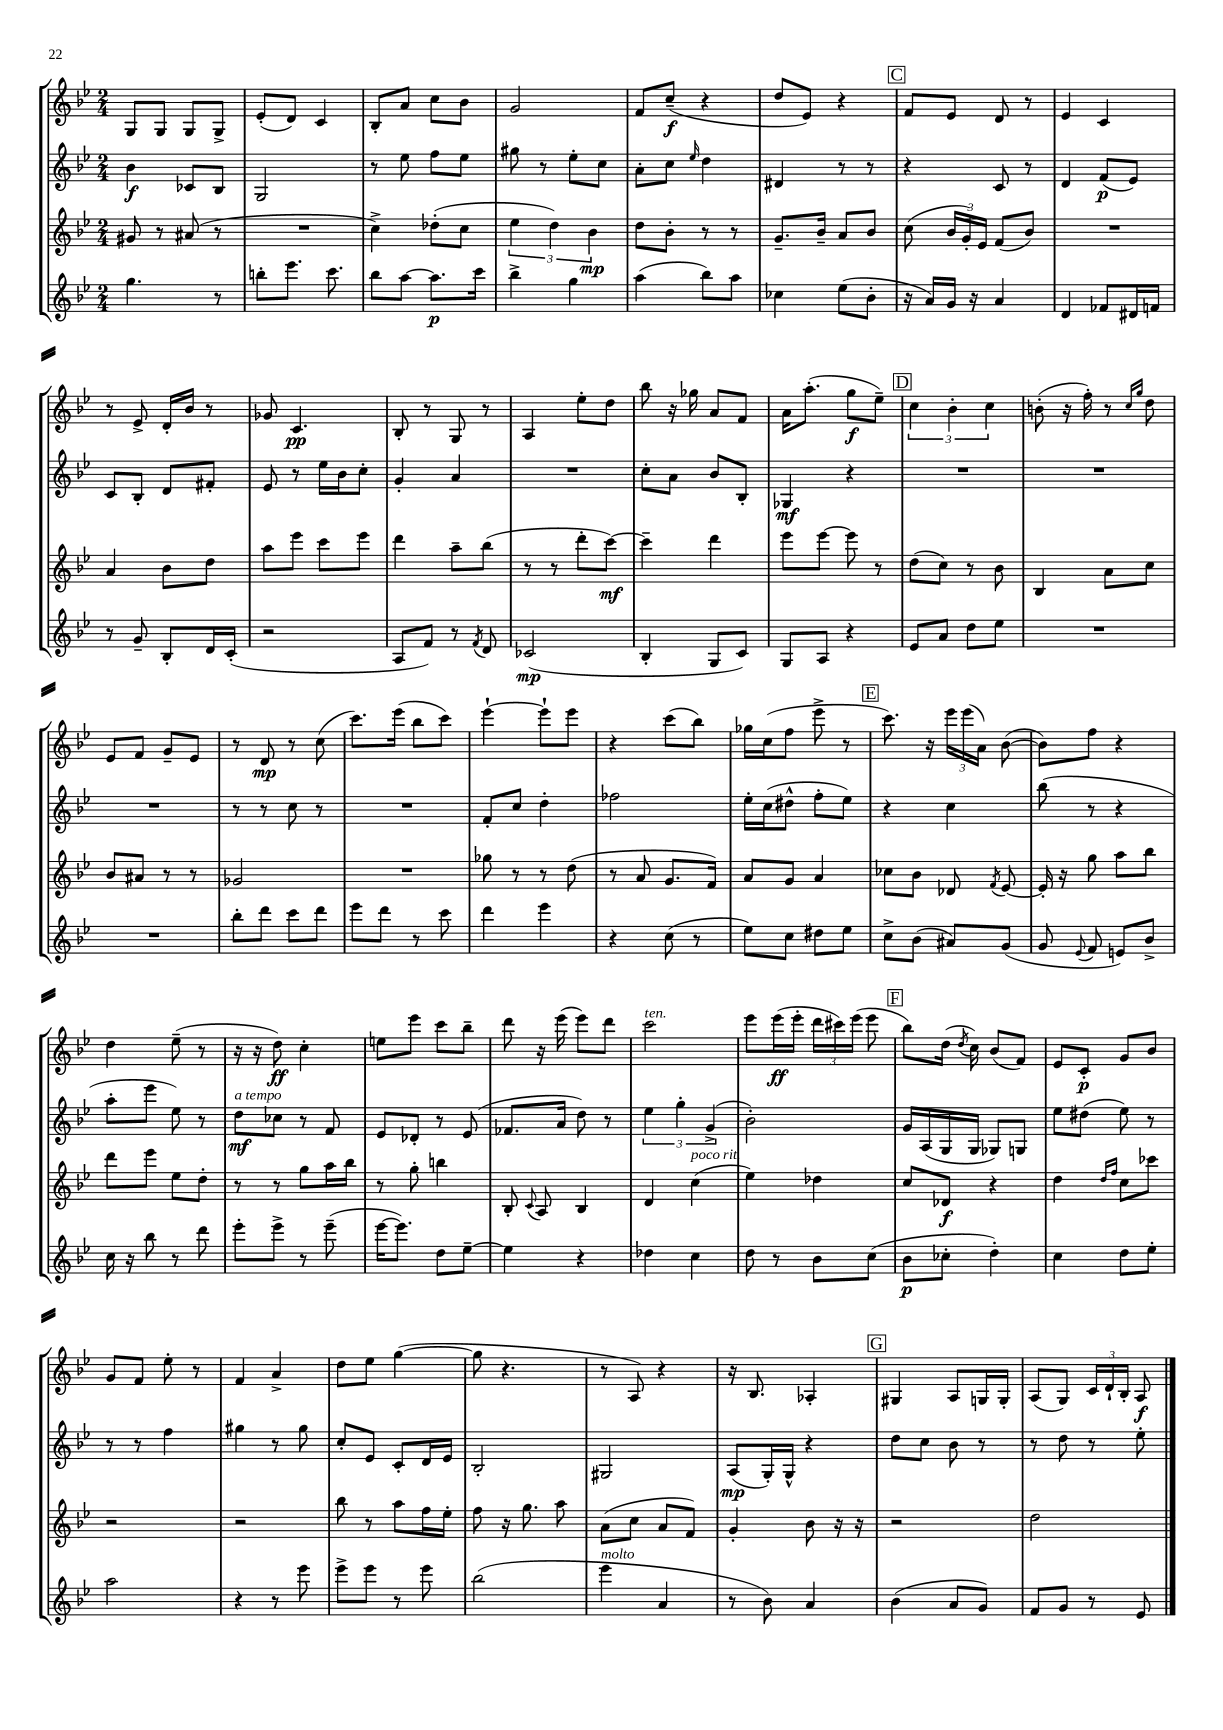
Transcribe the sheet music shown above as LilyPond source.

<<
\new StaffGroup <<
\new Staff = "s0" {
    \clef treble \key bes \major \numericTimeSignature \time 2/4
    \autoBeamOff g8[ g8] g8[ g8]-> |
    ees'8[-.( d'8]) c'4 |
    bes8[-. a'8] c''8[ bes'8] |
    g'2 |
    f'8[ c''8]--\f( r4 |
    d''8[ ees'8]) r4 |
    \mark \markup { \box "C" } f'8[ ees'8] d'8 r8 |
    ees'4 c'4 |
    r8 ees'8-> d'16[-. bes'16] r8 |
    ges'8 c'4.\pp |
    bes8-. r8 g8 r8 |
    a4 ees''8[-. d''8] |
    bes''8 r16 ges''16 a'8[ f'8] |
    a'16[ a''8.]-.( g''8[\f ees''8]--) |
    \mark \markup { \box "D" } \tuplet 3/2 { c''4 bes'4-. c''4 } |
    b'8-.( r16 f''16-.) r8 \grace { c''16[ g''16] } d''8 |
    ees'8[ f'8] g'8[-- ees'8] |
    r8 d'8\mp r8 c''8( |
    c'''8.[) ees'''16]( bes''8[ c'''8]) |
    ees'''4~-! ees'''8[-! ees'''8] |
    r4 c'''8[( bes''8]) |
    ges''16[ c''16( f''8] ees'''8-> r8 |
    \mark \markup { \box "E" } c'''8.) r16 \tuplet 3/2 { ees'''16[ ees'''16( a'16]) } bes'8~( |
    bes'8[) f''8] r4 |
    d''4 ees''8--( r8 |
    r16 r16 d''8\ff) c''4-. |
    e''8[ ees'''8] c'''8[ bes''8]-- |
    d'''8 r16 ees'''16( ees'''8[) d'''8] |
    c'''2^\markup { \italic "ten." } |
    ees'''8[ ees'''16\ff( ees'''16]-. \tuplet 3/2 { d'''16[ cis'''16) ees'''16]( } ees'''8 |
    \mark \markup { \box "F" } bes''8[) d''16]( \acciaccatura { d''8 } c''16) bes'8[( f'8]) |
    ees'8[ c'8]-.\p g'8[ bes'8] |
    g'8[ f'8] ees''8-. r8 |
    f'4 a'4-> |
    d''8[ ees''8] g''4~( |
    g''8 r4. |
    r8 a8) r4 |
    r16 bes8. aes4-. |
    \mark \markup { \box "G" } gis4 a8[ g16 g16]-. |
    a8[( g8]) \tuplet 3/2 { c'16[ d'16-! bes16]-. } a8\f \bar "|." |
}
\new Staff = "s1" {
    \clef treble \key bes \major \numericTimeSignature \time 2/4
    \autoBeamOff bes'4\f ces'8[ bes8] |
    g2 |
    r8 ees''8 f''8[ ees''8] |
    gis''8 r8 ees''8[-. c''8] |
    a'8[-. c''8] \grace { ees''16 } d''4 |
    dis'4 r8 r8 |
    \mark \markup { \box "C" } r4 c'8 r8 |
    d'4 f'8[\p( ees'8]) |
    c'8[ bes8]-. d'8[ fis'8]-. |
    ees'8 r8 ees''16[ bes'16 c''8]-. |
    g'4-. a'4 |
    R2 |
    c''8[-. a'8] bes'8[ bes8]-. |
    ges4\mf r4 |
    \mark \markup { \box "D" } R2 |
    R2 |
    R2 |
    r8 r8 c''8 r8 |
    R2 |
    f'8[-. c''8] d''4-. |
    fes''2 |
    ees''16[-. c''16( dis''8]-^ f''8[-. ees''8]) |
    \mark \markup { \box "E" } r4 c''4 |
    bes''8( r8 r4 |
    a''8[-. ees'''8] ees''8) r8 |
    d''8[\mf^\markup { \italic "a tempo" } ces''8] r8 f'8 |
    ees'8[ des'8]-. r8 ees'8( |
    fes'8.[ a'16] d''8) r8 |
    \tuplet 3/2 { ees''4 g''4-. g'4->( } |
    bes'2-.) |
    \mark \markup { \box "F" } g'16[ a16( g16 g16] ges8[) g8] |
    ees''8[ dis''8]( ees''8) r8 |
    r8 r8 f''4 |
    gis''4 r8 gis''8 |
    c''8[-. ees'8] c'8[-. d'16 ees'16] |
    bes2-. |
    gis2 |
    a8[\mp( g16-.) g16]-^ r4 |
    \mark \markup { \box "G" } d''8[ c''8] bes'8 r8 |
    r8 d''8 r8 ees''8-. \bar "|." |
}
\new Staff = "s2" {
    \clef treble \key bes \major \numericTimeSignature \time 2/4
    \autoBeamOff gis'8 r8 ais'8( r8 |
    R2 |
    c''4->) des''8[-.( c''8] |
    \tuplet 3/2 { ees''4 d''4) bes'4\mp } |
    d''8[ bes'8]-. r8 r8 |
    g'8.[-- bes'16]-- a'8[ bes'8] |
    \mark \markup { \box "C" } c''8( \tuplet 3/2 { bes'16[ g'16-.) ees'16] } f'8[( bes'8]) |
    R2 |
    a'4 bes'8[ d''8] |
    a''8[ ees'''8] c'''8[ ees'''8] |
    d'''4 a''8[-- bes''8]( |
    r8 r8 d'''8[-. c'''8]~\mf) |
    c'''4-- d'''4 |
    ees'''8[ ees'''8]~ ees'''8 r8 |
    \mark \markup { \box "D" } d''8[( c''8]) r8 bes'8 |
    bes4 a'8[ c''8] |
    bes'8[ ais'8] r8 r8 |
    ges'2 |
    R2 |
    ges''8 r8 r8 d''8( |
    r8 a'8 g'8.[ f'16]) |
    a'8[ g'8] a'4 |
    \mark \markup { \box "E" } ces''8[ bes'8] des'8 \acciaccatura { f'8 } ees'8~ |
    ees'16-. r16 g''8 a''8[ bes''8] |
    d'''8[ ees'''8] ees''8[ d''8]-. |
    r8 r8 g''8[ a''16 bes''16] |
    r8 g''8-. b''4 |
    bes8-. \appoggiatura { c'8 } a8 bes4 |
    d'4 c''4^\markup { \italic "poco rit." }( |
    ees''4) des''4 |
    \mark \markup { \box "F" } c''8[ des'8]\f r4 |
    d''4 \grace { d''16[ f''16] } c''8[ ces'''8] |
    r2 |
    r2 |
    bes''8 r8 a''8[ f''16 ees''16]-. |
    f''8 r16 g''8. a''8 |
    a'8[( c''8] a'8[ f'8]) |
    g'4-. bes'8 r16 r16 |
    \mark \markup { \box "G" } r2 |
    d''2 \bar "|." |
}
\new Staff = "s3" {
    \clef treble \key bes \major \numericTimeSignature \time 2/4
    \autoBeamOff g''4. r8 |
    b''8[-. ees'''8.] c'''8. |
    bes''8[ a''8]~ a''8.[\p c'''16] |
    bes''4-> g''4 |
    a''4( bes''8[) a''8] |
    ces''4 ees''8[( bes'8]-. |
    \mark \markup { \box "C" } r16 a'16[) g'16] r16 a'4 |
    d'4 fes'8[ dis'16 f'16] |
    r8 g'8-- bes8[-. d'16 c'16]-.( |
    r2 |
    a8[ f'8]) r8 \acciaccatura { f'8 } d'8 |
    ces'2\mp( |
    bes4-. g8[ c'8]) |
    g8[ a8] r4 |
    \mark \markup { \box "D" } ees'8[ a'8] d''8[ ees''8] |
    R2 |
    R2 |
    bes''8[-. d'''8] c'''8[ d'''8] |
    ees'''8[ d'''8] r8 c'''8 |
    d'''4 ees'''4 |
    r4 c''8( r8 |
    ees''8[) c''8] dis''8[ ees''8] |
    \mark \markup { \box "E" } c''8[-> bes'8]( ais'8[) g'8]( |
    g'8 \appoggiatura { ees'8 } f'8 e'8[) bes'8]-> |
    c''16 r16 bes''8 r8 d'''8 |
    ees'''8[-. ees'''8]-> r8 ees'''8--( |
    ees'''16[~ ees'''8.]) d''8[ ees''8]~-- |
    ees''4 r4 |
    des''4 c''4 |
    d''8 r8 bes'8[ c''8]( |
    \mark \markup { \box "F" } bes'8[\p ces''8]-. d''4-.) |
    c''4 d''8[ ees''8]-. |
    a''2 |
    r4 r8 ees'''8 |
    ees'''8[-> ees'''8] r8 ees'''8 |
    bes''2( |
    ees'''4^\markup { \italic "molto" } a'4 |
    r8 bes'8) a'4 |
    \mark \markup { \box "G" } bes'4( a'8[ g'8]) |
    f'8[ g'8] r8 ees'8 \bar "|." |
}
>>
>>
\layout { \context { \Score \remove "Bar_number_engraver" } }
